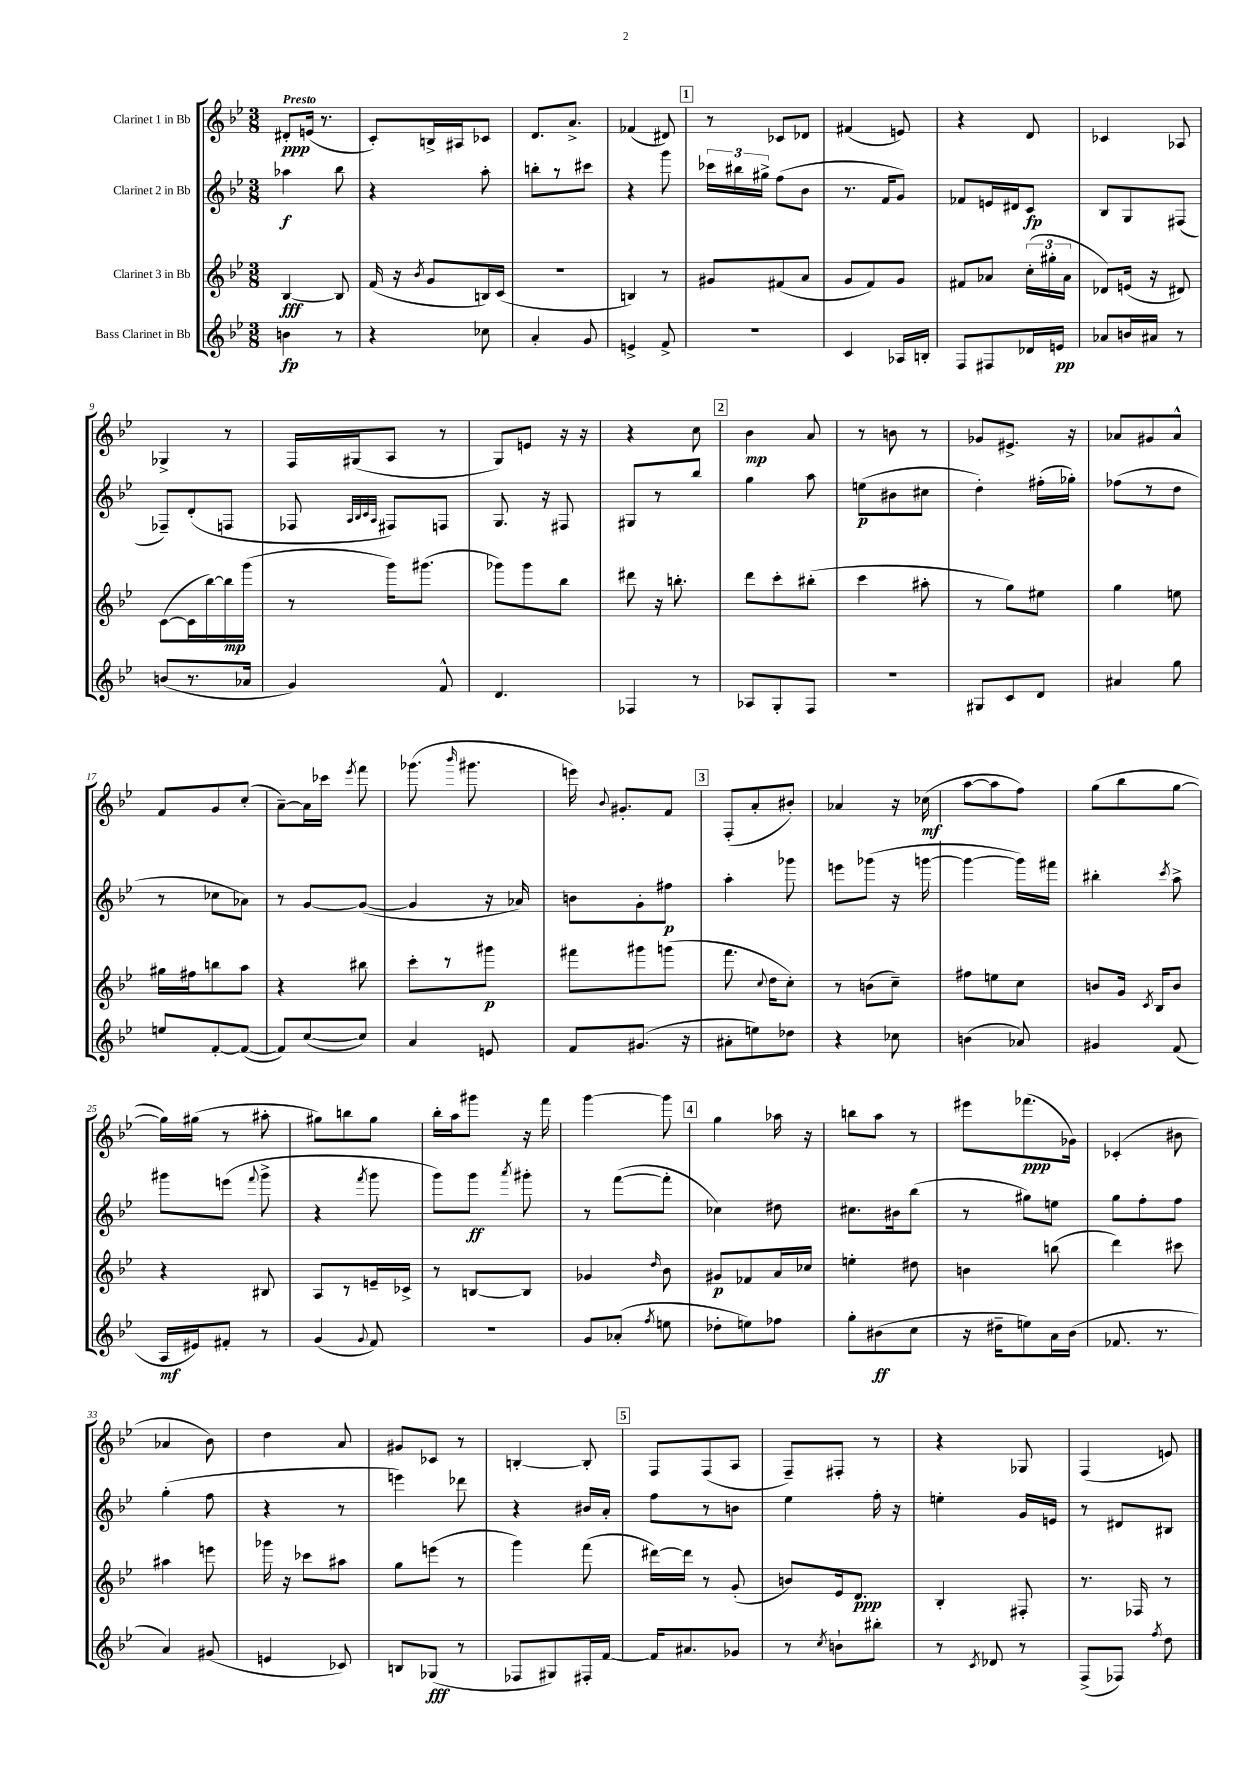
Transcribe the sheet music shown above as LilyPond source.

<<
\new StaffGroup <<
\new Staff = "s0" \with { instrumentName = "Clarinet 1 in Bb" } {
    \clef treble \key bes \major \numericTimeSignature \time 3/8 \tempo "Presto"
    \autoBeamOff dis'8[-.\ppp e'16]( r8. |
    c'8[-.) b16-> ais16 ces'8] |
    d'8.[ a'8.]-> |
    fes'4( dis'8) |
    \mark \markup { \box "1" } r8 ces'8[ des'8] |
    fis'4( e'8) |
    r4 d'8 |
    ces'4 aes8 |
    ges4-> r8 |
    f16[ gis16( a8] r8 |
    g8[) e'8] r16 r16 |
    r4 c''8 |
    \mark \markup { \box "2" } bes'4\mp a'8 |
    r8 b'8 r8 |
    ges'8[ eis'8.]-> r16 |
    aes'8[ gis'8 aes'8]-^ |
    f'8[ g'8 c''8]-.( |
    a'8[~--) a'16 ces'''16] \acciaccatura { ees'''8 } f'''8 |
    ges'''8.( \grace { bes'''16 } gis'''8. |
    e'''16) \appoggiatura { bes'8 } gis'8.[-. f'8] |
    \mark \markup { \box "3" } f8[-.( a'8-. bis'8]-.) |
    aes'4 r16 ces''16\mf( |
    a''8[~ a''8 f''8]) |
    g''8[( bes''8 g''8]~ |
    g''16[) gis''16]( r8 ais''8-. |
    gis''8[) b''8 gis''8] |
    bes''16[-. a''16 gis'''8] r16 f'''16 |
    g'''4~ g'''8 |
    \mark \markup { \box "4" } g''4 aes''16 r16 |
    b''8[ a''8] r8 |
    eis'''8[ fes'''8.\ppp( ges'16]) |
    ces'4-.( bis'8 |
    aes'4 bes'8) |
    d''4 a'8 |
    gis'8[ ces'8] r8 |
    b4~-. b8-. |
    \mark \markup { \box "5" } f8[ f8( a8] |
    f8[--) fis8]-. r8 |
    r4 ges8 |
    f4( e'8) \bar "|." |
}
\new Staff = "s1" \with { instrumentName = "Clarinet 2 in Bb" } {
    \clef treble \key bes \major \numericTimeSignature \time 3/8
    \autoBeamOff aes''4\f bes''8 |
    r4 a''8-. |
    b''8[-. r8 cis'''8] |
    r4 g'''8 |
    \mark \markup { \box "1" } \tuplet 3/2 { ces'''16[ bis''16 gis''16]-> } f''8[( bes'8] |
    r8. f'16[ g'8]) |
    fes'8[ e'16 dis'16 c'8]\fp |
    bes8[ g8 fis8]( |
    fes8[--) d'8-.( f8] |
    fes8 \grace { a32[ bes32 c'32 a32] } fis8[) f8] |
    g8. r16 fis8 |
    gis8[ r8 bes''8] |
    \mark \markup { \box "2" } g''4 a''8 |
    e''8[\p( bis'8 cis''8] |
    d''4-.) fis''16[-.( ges''16]-.) |
    fes''8[( r8 d''8] |
    r8 ces''8[ aes'8]) |
    r8 g'8[~ g'8]~( |
    g'4 r16 aes'16) |
    b'8[ g'8-. fis''8]\p |
    \mark \markup { \box "3" } a''4-. ges'''8 |
    e'''8[ ges'''8]( r16 g'''16~ |
    g'''4~ g'''16[) fis'''16] |
    bis''4-. \acciaccatura { c'''8 } a''8-> |
    gis'''8[ e'''8]( \appoggiatura { f'''8 } gis'''8-> |
    r4 \acciaccatura { f'''8 } g'''8 |
    g'''8[) g'''8]\ff \acciaccatura { a'''8 } gis'''8-. |
    r8 f'''8[~( f'''8]-. |
    \mark \markup { \box "4" } ces''4) dis''8 |
    cis''8.[ bis'16 bes''8]( |
    r8 gis''8[) e''8] |
    g''8[ f''8-. f''8] |
    g''4-.( f''8 |
    r4 r8 |
    e'''4) des'''8 |
    r4 bis'16[ a'16]-. |
    \mark \markup { \box "5" } f''8[ r8 b'8] |
    ees''4 f''16-. r16 |
    e''4-. g'16[ e'16] |
    r8 dis'8[ bis8] \bar "|." |
}
\new Staff = "s2" \with { instrumentName = "Clarinet 3 in Bb" } {
    \clef treble \key bes \major \numericTimeSignature \time 3/8
    \autoBeamOff bes4~\fff bes8 |
    f'16( r16 \acciaccatura { bes'8 } g'8[ b16) c'16]( |
    R4. |
    b4) r8 |
    \mark \markup { \box "1" } gis'8[ fis'8( a'8] |
    g'8[ f'8) g'8] |
    fis'8[ aes'8] \tuplet 3/2 { c''16[-.( gis''16-. aes'16] } |
    des'8[) e'16]( r16 dis'8) |
    c'8[~( c'16 bes''16~) bes''16\mp g'''16]( |
    r8 g'''16[) gis'''8.]( |
    ges'''8[) ges'''8 bes''8] |
    dis'''8 r16 b''8.-. |
    \mark \markup { \box "2" } d'''8[ c'''8-. bis''8]-.( |
    c'''4 ais''8-. |
    r8 g''8[) eis''8] |
    g''4 e''8 |
    gis''16[ fis''16 b''8 a''8] |
    r4 bis''8 |
    c'''8[-. r8 gis'''8]\p |
    fis'''8[ gis'''8 g'''8]( |
    \mark \markup { \box "3" } f'''8. \appoggiatura { c''8 } d''16[ c''8]-.) |
    r8 b'8[( c''8]--) |
    fis''8[ e''8 c''8] |
    b'8[ g'16] \acciaccatura { c'8 } bes16[ b'8] |
    r4 bis8 |
    a8[ r8 e'16-- ces'16]-> |
    r8 b8[~ b8] |
    ges'4 \grace { d''16 } bes'8 |
    \mark \markup { \box "4" } gis'8[\p fes'8 a'16 ces''16] |
    e''4-. dis''8 |
    b'4 b''8( |
    d'''4) cis'''8 |
    ais''4 e'''8 |
    ges'''16 r16 ces'''8[ ais''8] |
    g''8[ e'''8]( r8 |
    g'''4) f'''8( |
    \mark \markup { \box "5" } dis'''16[~) dis'''16] r8 g'8-.( |
    b'8[) ees'16 d'8.]\ppp |
    bes4-. fis8-. |
    r8. fes16 r8 \bar "|." |
}
\new Staff = "s3" \with { instrumentName = "Bass Clarinet in Bb" } {
    \clef treble \key bes \major \numericTimeSignature \time 3/8
    \autoBeamOff b'4\fp r8 |
    r4 ces''8 |
    a'4-. g'8 |
    e'4-> f'8-> |
    \mark \markup { \box "1" } R4. |
    c'4 aes16[ b16]-. |
    f8[ fis8 des'16 e'16]\pp |
    aes'8[ b'16 ais'16] r8 |
    b'8[( r8. aes'16] |
    g'4) f'8-^ |
    d'4. |
    fes4 r8 |
    \mark \markup { \box "2" } aes8[ g8-. f8] |
    R4. |
    gis8[ c'8 d'8] |
    ais'4 g''8 |
    e''8[ f'8~-. f'8]~( |
    f'8[) c''8~( c''8]) |
    a'4 e'8 |
    f'8[ gis'8.]( r16 |
    \mark \markup { \box "3" } ais'8[-. e''8) des''8] |
    r4 ces''8 |
    b'4( aes'8) |
    gis'4 f'8( |
    a16[\mf eis'16) fis'8]-. r8 |
    g'4( \appoggiatura { g'8 } f'8) |
    R4. |
    g'8[ aes'8]-.( \acciaccatura { f''8 } e''8 |
    \mark \markup { \box "4" } des''8[-. e''8) fes''8] |
    g''8[-. bis'8\ff( c''8] |
    r16 dis''16[-- e''8) a'16 bes'16]( |
    fes'8. r8. |
    a'4) gis'8( |
    e'4 ces'8) |
    b8[ ges8]\fff( r8 |
    fes8[ gis8) fis16-. f'16]~ |
    \mark \markup { \box "5" } f'16[ ais'8. ges'8] |
    r8 \acciaccatura { c''8 } b'8[-! bis''8]-. |
    r8 \acciaccatura { c'8 } des'8 r8 |
    f8[->( fes8]) \acciaccatura { f''8 } d''8 \bar "|." |
}
>>
>>
